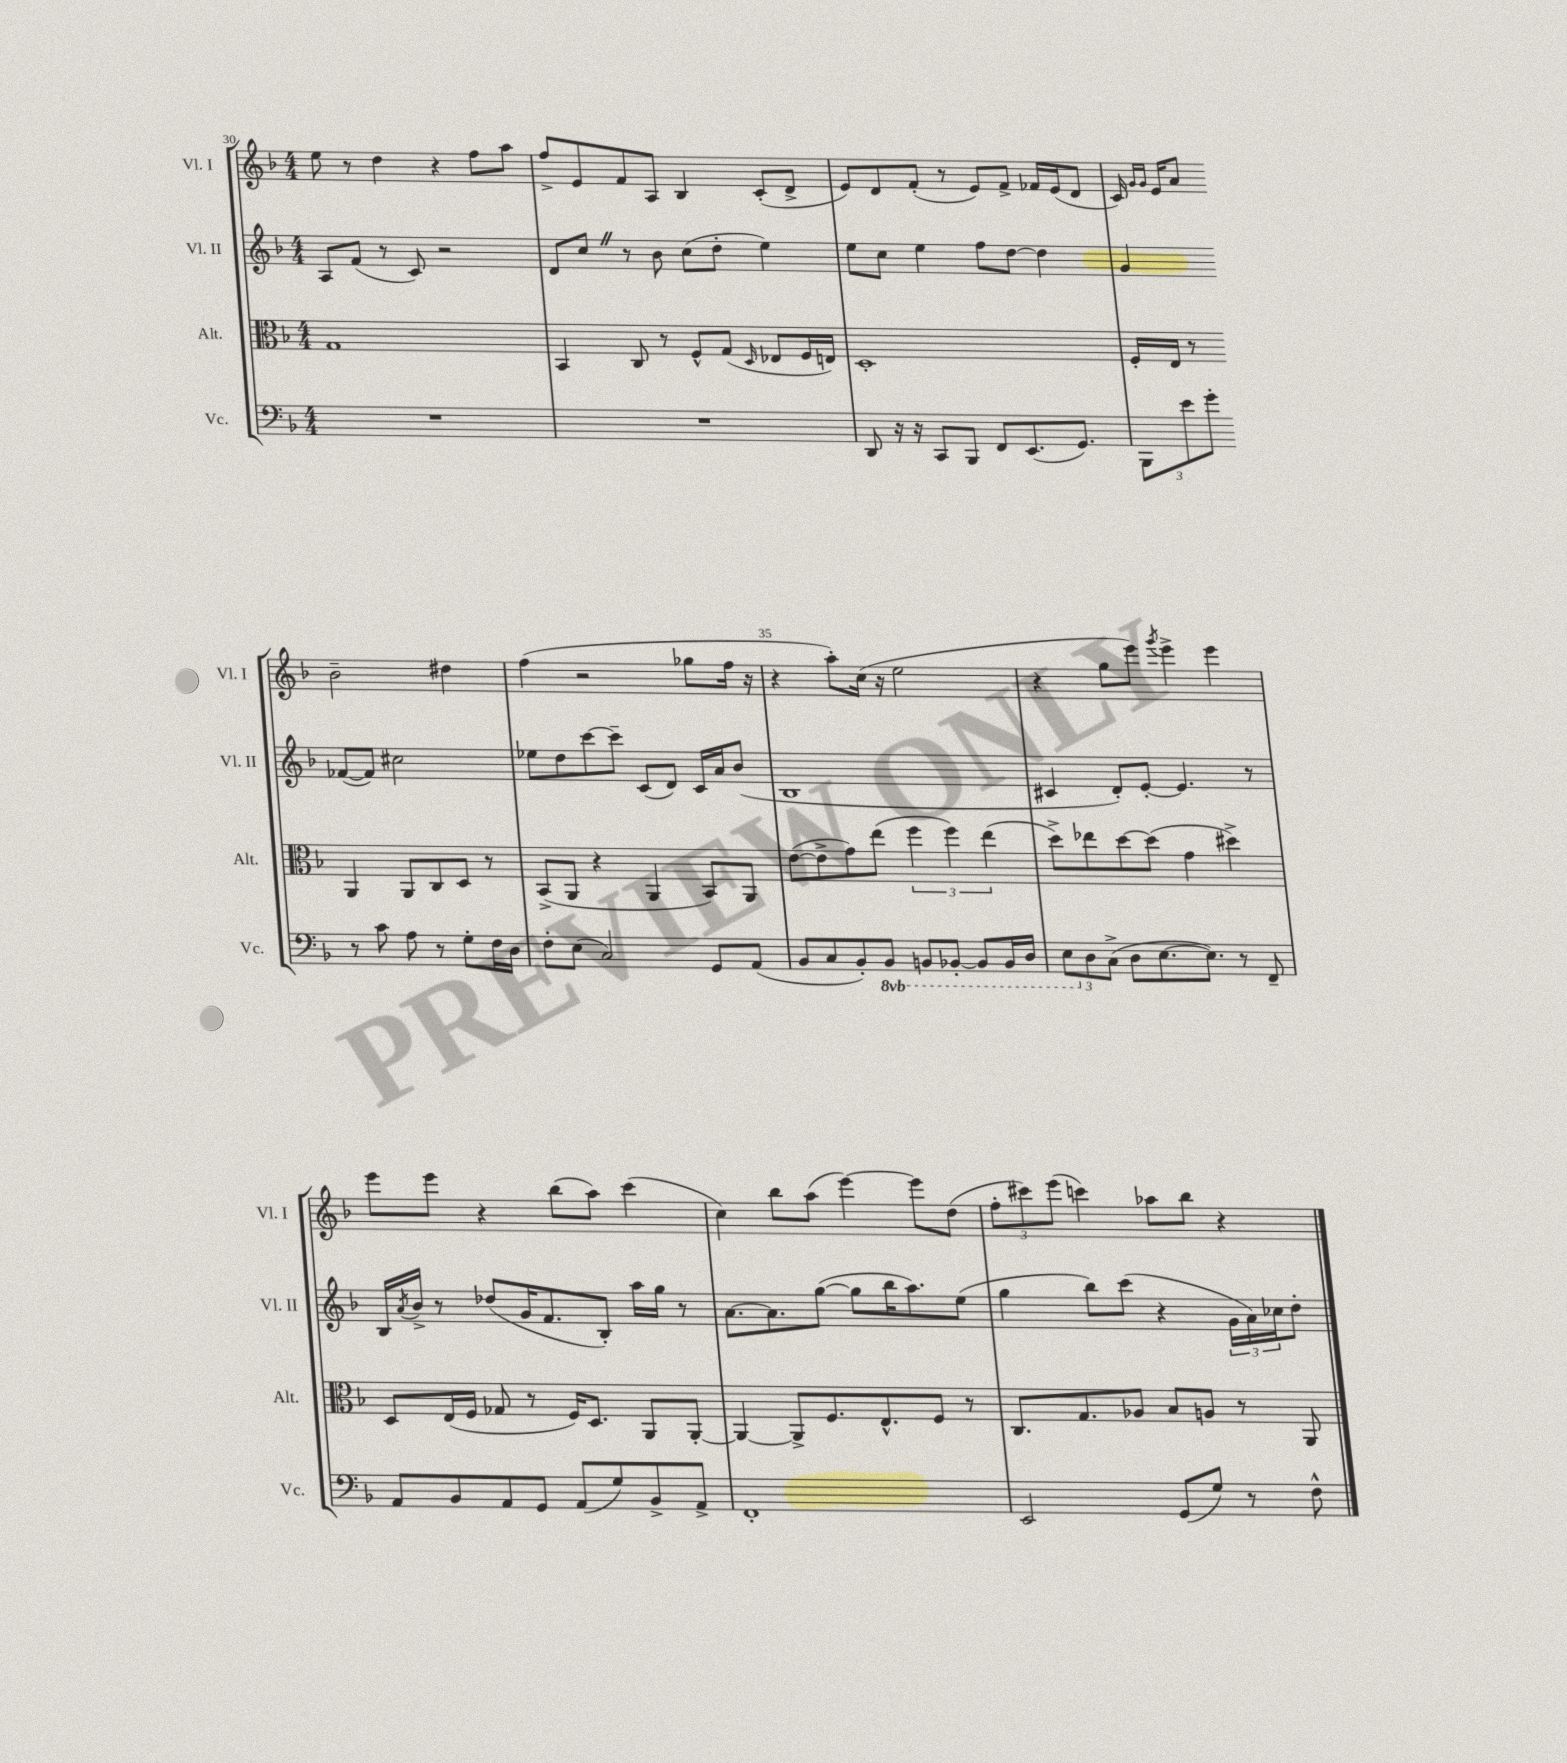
<<
\new StaffGroup <<
\new Staff = "s0" \with { instrumentName = "Vl. I" shortInstrumentName = "Vl. I" } {
    \clef treble \key f \major \numericTimeSignature \time 4/4
    e''8 r8 d''4 r4 f''8 a''8 |
    f''8-> e'8 f'8 a8 bes4 c'8-.( d'8-> |
    e'8) d'8 f'8-.( r8 e'8) f'8-> fes'16 e'16( d'8 |
    c'16) \grace { g'16 g'16 } e'16 a'8 bes'2-- dis''4 |
    f''4( r2 ges''8 f''16 r16 |
    r4 a''8-.) c''16( r16 e''2 |
    r4 g''8 e'''8) \acciaccatura { g'''8 } e'''4-> e'''4 |
    e'''8 e'''8 r4 bes''8( a''8) c'''4( |
    c''4) bes''8 a''8( e'''4~) e'''8 d''8( |
    \tuplet 3/2 { f''8-. cis'''8) e'''8( } c'''4) aes''8 bes''8 r4 \bar "|." |
}
\new Staff = "s1" \with { instrumentName = "Vl. II" shortInstrumentName = "Vl. II" } {
    \clef treble \key f \major \numericTimeSignature \time 4/4
    a8 f'8( r8 c'8) r2 |
    d'8 c''8 \once \override BreathingSign.text = \markup { \musicglyph "scripts.caesura.straight" } \breathe r8 bes'8 c''8( d''8-. e''4) |
    e''8 c''8 e''4 f''8 d''8~ d''4 |
    g'4 fes'8~( fes'8) cis''2 |
    ees''8 d''8 c'''8~ c'''8-- c'8( d'8) c'16 a'16 bes'8( |
    bes1 |
    cis'4 d'8-.) e'8~-. e'4. r8 |
    bes16 \acciaccatura { a'8 } bes'16-> r8 des''8( g'16 f'8. bes8-.) a''16 g''16 r8 |
    a'8.~ a'8. g''8~( g''8 bes''16 a''8.) e''8( |
    g''4 bes''8) c'''8( r4 \tuplet 3/2 { g'16 a'16) ces''16 } d''8-. \bar "|." |
}
\new Staff = "s2" \with { instrumentName = "Alt." shortInstrumentName = "Alt." } {
    \clef alto \key f \major \numericTimeSignature \time 4/4
    g1 |
    bes,4 c8 r8 f8-^ g8( \grace { d16 } ees8 f16 e16) |
    d1-. |
    f16-. e16 r8 a,4 a,8 c8 d8 r8 |
    bes,8->( a,8 r4 a,4 bes,8) a,8 |
    e'8~( e'8-> g'8) e''8( \tuplet 3/2 { f''4 f''4) e''4( } |
    d''8->) ees''8 d''8~ d''8( g'4 dis''4->) |
    d8 e16( f16 ges8 r8 f16) d8. a,8 a,8~-. |
    a,4~ a,8-> f8. e8.-^ f8 r8 |
    c8. g8. aes8 bes8 a8 r8 a,8 \bar "|." |
}
\new Staff = "s3" \with { instrumentName = "Vc." shortInstrumentName = "Vc." } {
    \clef bass \key f \major \numericTimeSignature \time 4/4 \set Staff.ottavationMarkups = #ottavation-simple-ordinals
    R1 |
    R1 |
    d,8 r16 r16 c,8 bes,,8 f,8 e,8.( g,8.) |
    \tuplet 3/2 { bes,,8 e'8 g'8-. } r8 c'8 a8 r8 g8-. f16 d16 |
    f8-. e8( c2) g,8 a,8( |
    bes,8 c8 bes,8-.) \ottava #-1 bes,,8 b,,8 bes,,8~-. bes,,8 bes,,16 d,16 |
    \tuplet 3/2 { e,8 \ottava #0 d8 c8->( } d8 e8.~ e8.) r8 f,8-- |
    a,8 bes,8 a,8 g,8 a,8( g8) bes,8-> a,8-> |
    f,1-. |
    e,2 g,8( g8) r8 f8-^ \bar "|." |
}
>>
>>
\layout { \context { \Score currentBarNumber = #30 \override BarNumber.break-visibility = ##(#f #t #t) barNumberVisibility = #(every-nth-bar-number-visible 5) } }
